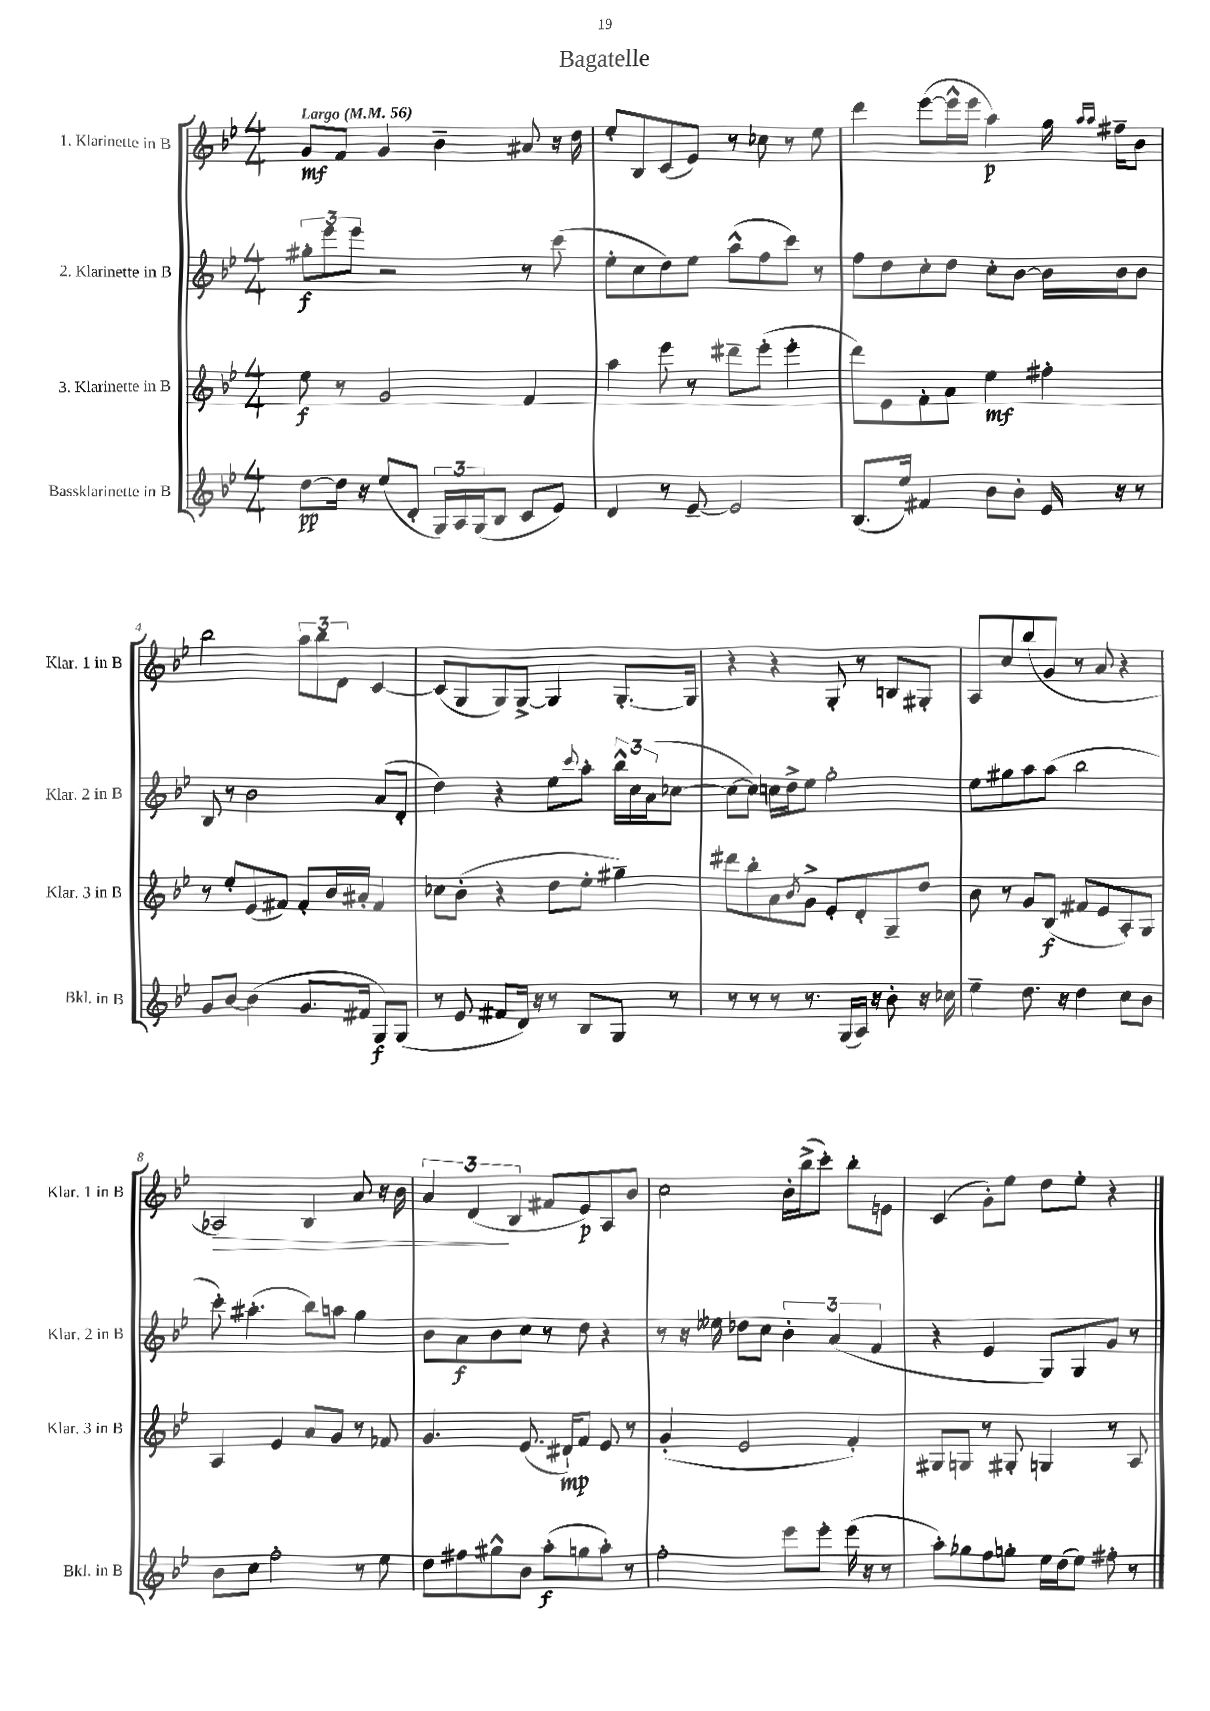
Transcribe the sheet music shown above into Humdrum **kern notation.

**kern	**dynam	**kern	**dynam	**kern	**dynam	**kern	**dynam
*part4	*part4	*part3	*part3	*part2	*part2	*part1	*part1
*staff4	*staff4	*staff3	*staff3	*staff2	*staff2	*staff1	*staff1
*I"Bassklarinette in B	*	*I"3. Klarinette in B	*	*I"2. Klarinette in B	*	*I"1. Klarinette in B	*
*I'Bkl. in B	*	*I'Klar. 3 in B	*	*I'Klar. 2 in B	*	*I'Klar. 1 in B	*
*clefG2	*	*clefG2	*	*clefG2	*	*clefG2	*
*k[b-e-]	*	*k[b-e-]	*	*k[b-e-]	*	*k[b-e-]	*
*M4/4	*	*M4/4	*	*M4/4	*	*M4/4	*
*MM56	*	*MM56	*	*MM56	*	*MM56	*
=1	=1	=1	=1	=1	=1	=1	=1
!	!	!	!	!	!	!LO:TX:a:B:t=Largo	!
[8dd\L	pp	8ee-\	f	12gg#X'\L	f	8g/L	mf
.	.	.	.	12eee-\	.	.	.
16dd\Jk]	.	8r	.	.	.	8f/J	.
.	.	.	.	12eee-\J	.	.	.
16r	.	.	.	.	.	.	.
(8ee-/L	.	2g/	.	2r	.	4g/	.
8d'/J	.	.	.	.	.	.	.
24G/LL)	.	.	.	.	.	4b-~\	.
24A/	.	.	.	.	.	.	.
(24G/J	.	.	.	.	.	.	.
8B-/J	.	.	.	.	.	.	.
8c/L	.	4f/	.	8r	.	8a#X/	.
8e-/J)	.	.	.	(8ccc\	.	16r	.
.	.	.	.	.	.	16dd\	.
=2	=2	=2	=2	=2	=2	=2	=2
4d/	.	4aa\	.	8ee-'\L	.	8ee-'/L	.
.	.	.	.	8cc\	.	8B-/	.
8r	.	8eee-\	.	8dd\)	.	(8c/	.
[8e-~/	.	8r	.	8ee-\J	.	8e-/J)	.
2e-/]	.	8ddd#X~\L	.	(8aa^^\L	.	8r	.
.	.	(8eee-'\J	.	8ff\	.	8cc-X\	.
.	.	4eee-'\	.	8ccc\J)	.	8r	.
.	.	.	.	8r	.	8ee-\	.
=3	=3	=3	=3	=3	=3	=3	=3
(8.B-/L	.	8ddd\L)	.	8ff\L	.	4ddd\	.
.	.	8e-\	.	8dd\	.	.	.
16ee-/Jk)	.	.	.	.	.	.	.
4f#X/	.	8f'\	.	8cc'\	.	([8eee-\L	.
.	.	8a\J	.	8dd\J	.	16eee-^^\L]	.
.	.	.	.	.	.	16eee-\JJ	.
8b-\L	.	4ee-\	mf	8cc'\L	.	4aa\)	p
8b-'\J	.	.	.	[8b-\J	.	.	.
16e-/	.	4ff#X'\	.	16b-\LL]	.	16gg\	.
.	.	.	.	.	.	16qqaa/LL	.
.	.	.	.	.	.	16qqaa/JJ	.
16r	.	.	.	16b-\J	.	16ff#X~\KL	.
8r	.	.	.	8b-\J	.	8b-\J	.
!!LO:LB:g=z
=4	=4	=4	=4	=4	=4	=4	=4
8g/L	.	8r	.	8B-/	.	2bb-\	.
[8b-/J	.	8ee-'/L	.	8r	.	.	.
(4b-\]	.	(8e-/	.	2b-\	.	.	.
.	.	8f#X/J)	.	.	.	.	.
8.g/L	.	8f#'/L	.	.	.	12aa\L	.
.	.	.	.	.	.	12bb-\	.
.	.	16b-/L	.	.	.	.	.
.	.	.	.	.	.	12d\J	.
16f#X/Jk	.	16a#X'/JJ	.	.	.	.	.
8G/L)	f	4f#/	.	(8a/L	.	[4c/	.
(8G/J	.	.	.	8d'/J	.	.	.
=5	=5	=5	=5	=5	=5	=5	=5
8r	.	8cc-X\L	.	4dd\)	.	(8c/L]	.
8e-/	.	(8b-'\J	.	.	.	8G/	.
8f#X/L	.	4r	.	4r	.	8G/)	.
16d/Jk)	.	.	.	.	.	[8G^/J	.
16r	.	.	.	.	.	.	.
8r	.	8dd\L	.	8ee-\L	.	4G/]	.
.	.	.	.	8qqccc/	.	.	.
8B-/L	.	8ee-'\J	.	8aa'\J	.	.	.
8G/J	.	4gg#X~\)	.	24bb-^^\LL	.	[8.G'/L	.
.	.	.	.	24cc\	.	.	.
.	.	.	.	(24a\J	.	.	.
8r	.	.	.	[8cc-X\J	.	.	.
.	.	.	.	.	.	16G/Jk]	.
=6	=6	=6	=6	=6	=6	=6	=6
8r	.	8ddd#X\L	.	8cc-\L_	.	4r	.
8r	.	8bb-'\	.	8cc-\J])	.	.	.
8r	.	8a\	.	16ccn\LL	.	4r	.
.	.	.	.	16dd^\J	.	.	.
.	.	8qb-/	.	.	.	.	.
8.r	.	8g^\J	.	8ee-\J	.	.	.
.	.	8e-'/L	.	2gg'\	.	8G'/	.
(16G/LL	.	.	.	.	.	.	.
16A/JJ)	.	8d'/	.	.	.	8r	.
16r	.	.	.	.	.	.	.
8b-'\	.	8G~/	.	.	.	8Bn/L	.
16r	.	8dd/J	.	.	.	8G#X'/J	.
16cc-X\	.	.	.	.	.	.	.
=7	=7	=7	=7	=7	=7	=7	=7
4ee-~\	.	8b-\	.	8ee-\L	.	8A/L	.
.	.	8r	.	8gg#X\	.	8cc/	.
8.dd\	.	8g/L	.	8aa\	.	(8bb-/	.
.	.	(8B-/J	f	(8aa\J	.	8g/J	.
16r	.	.	.	.	.	.	.
4dd\	.	8f#X/L	.	2bb-\	.	8r	.
.	.	8e-/	.	.	.	8a/	.
8cc\L	.	8A'/)	.	.	.	4r	.
8b-\J	.	8G/J	.	.	.	.	.
!!LO:LB:g=z
=8	=8	=8	=8	=8	=8	=8	=8
!	!	!	!	!	!	!	!LO:HP:b
8b-\L	.	4A/	.	8ccc'\)	.	2A-X/)	>
8cc\J	.	.	.	(4.aa#X'\	.	.	.
2ff'\	.	4e-/	.	.	.	.	.
.	.	8a/L	.	8bb-\L)	.	4B-/	.
.	.	8g/J	.	8aan\J	.	.	.
8r	.	8r	.	4gg\	.	8a/	.
8ee-\	.	8f-X/	.	.	.	16r	.
.	.	.	.	.	.	16b-\	.
=9	=9	=9	=9	=9	=9	=9	=9
8dd\L	.	4.g/	.	8b-\L	.	6a/	.
8ff#X\	.	.	.	8a\	f	.	.
.	.	.	.	.	.	(6d/	.
8gg#X^^\	.	.	.	8b-\	.	.	.
.	.	.	.	.	.	6B-/	]
8b-\J	.	(8.e-/	.	8cc\J	.	.	.
(8aa'\L	f	.	.	8r	.	8f#X/L	.
.	.	16d#X`/KL)	mp	.	.	.	.
8ggn\	.	8f/J	.	8dd\	.	8e-/)	p
8aa'\J)	.	8e-/	.	4r	.	8A/	.
8r	.	8r	.	.	.	8b-/J	.
=10	=10	=10	=10	=10	=10	=10	=10
2ff'\	.	(4g'/	.	8r	.	2cc\	.
.	.	.	.	16r	.	.	.
.	.	.	.	16ee--X\	.	.	.
.	.	2e-/	.	8dd-X\L	.	.	.
.	.	.	.	8cc\J	.	.	.
8eee-\L	.	.	.	6b-'\	.	16b-'\LL	.
.	.	.	.	.	.	(16bb-^\J	.
8eee-'\J	.	.	.	.	.	8ccc'\J)	.
.	.	.	.	(6a/	.	.	.
(16eee-\	.	4f'/)	.	.	.	8bb-'\L	.
16r	.	.	.	.	.	.	.
.	.	.	.	6f/	.	.	.
8r	.	.	.	.	.	8en\J	.
=11	=11	=11	=11	=11	=11	=11	=11
8aa'\L)	.	8G#X/L	.	4r	.	(4c/	.
8gg-X\	.	8Gn/J	.	.	.	.	.
8ff\	.	8r	.	4e-/	.	8g'\L)	.
8ggn'\J	.	8G#X'/	.	.	.	8ee-\J	.
16ee-\LL	.	4Gn/	.	8G/L)	.	8dd\L	.
(16dd\J	.	.	.	.	.	.	.
8ee-\J)	.	.	.	8G/	.	8ee-'\J	.
8ff#X'\	.	8r	.	8g/J	.	4r	.
8r	.	8A/	.	8r	.	.	.
==	==	==	==	==	==	==	==
*-	*-	*-	*-	*-	*-	*-	*-
